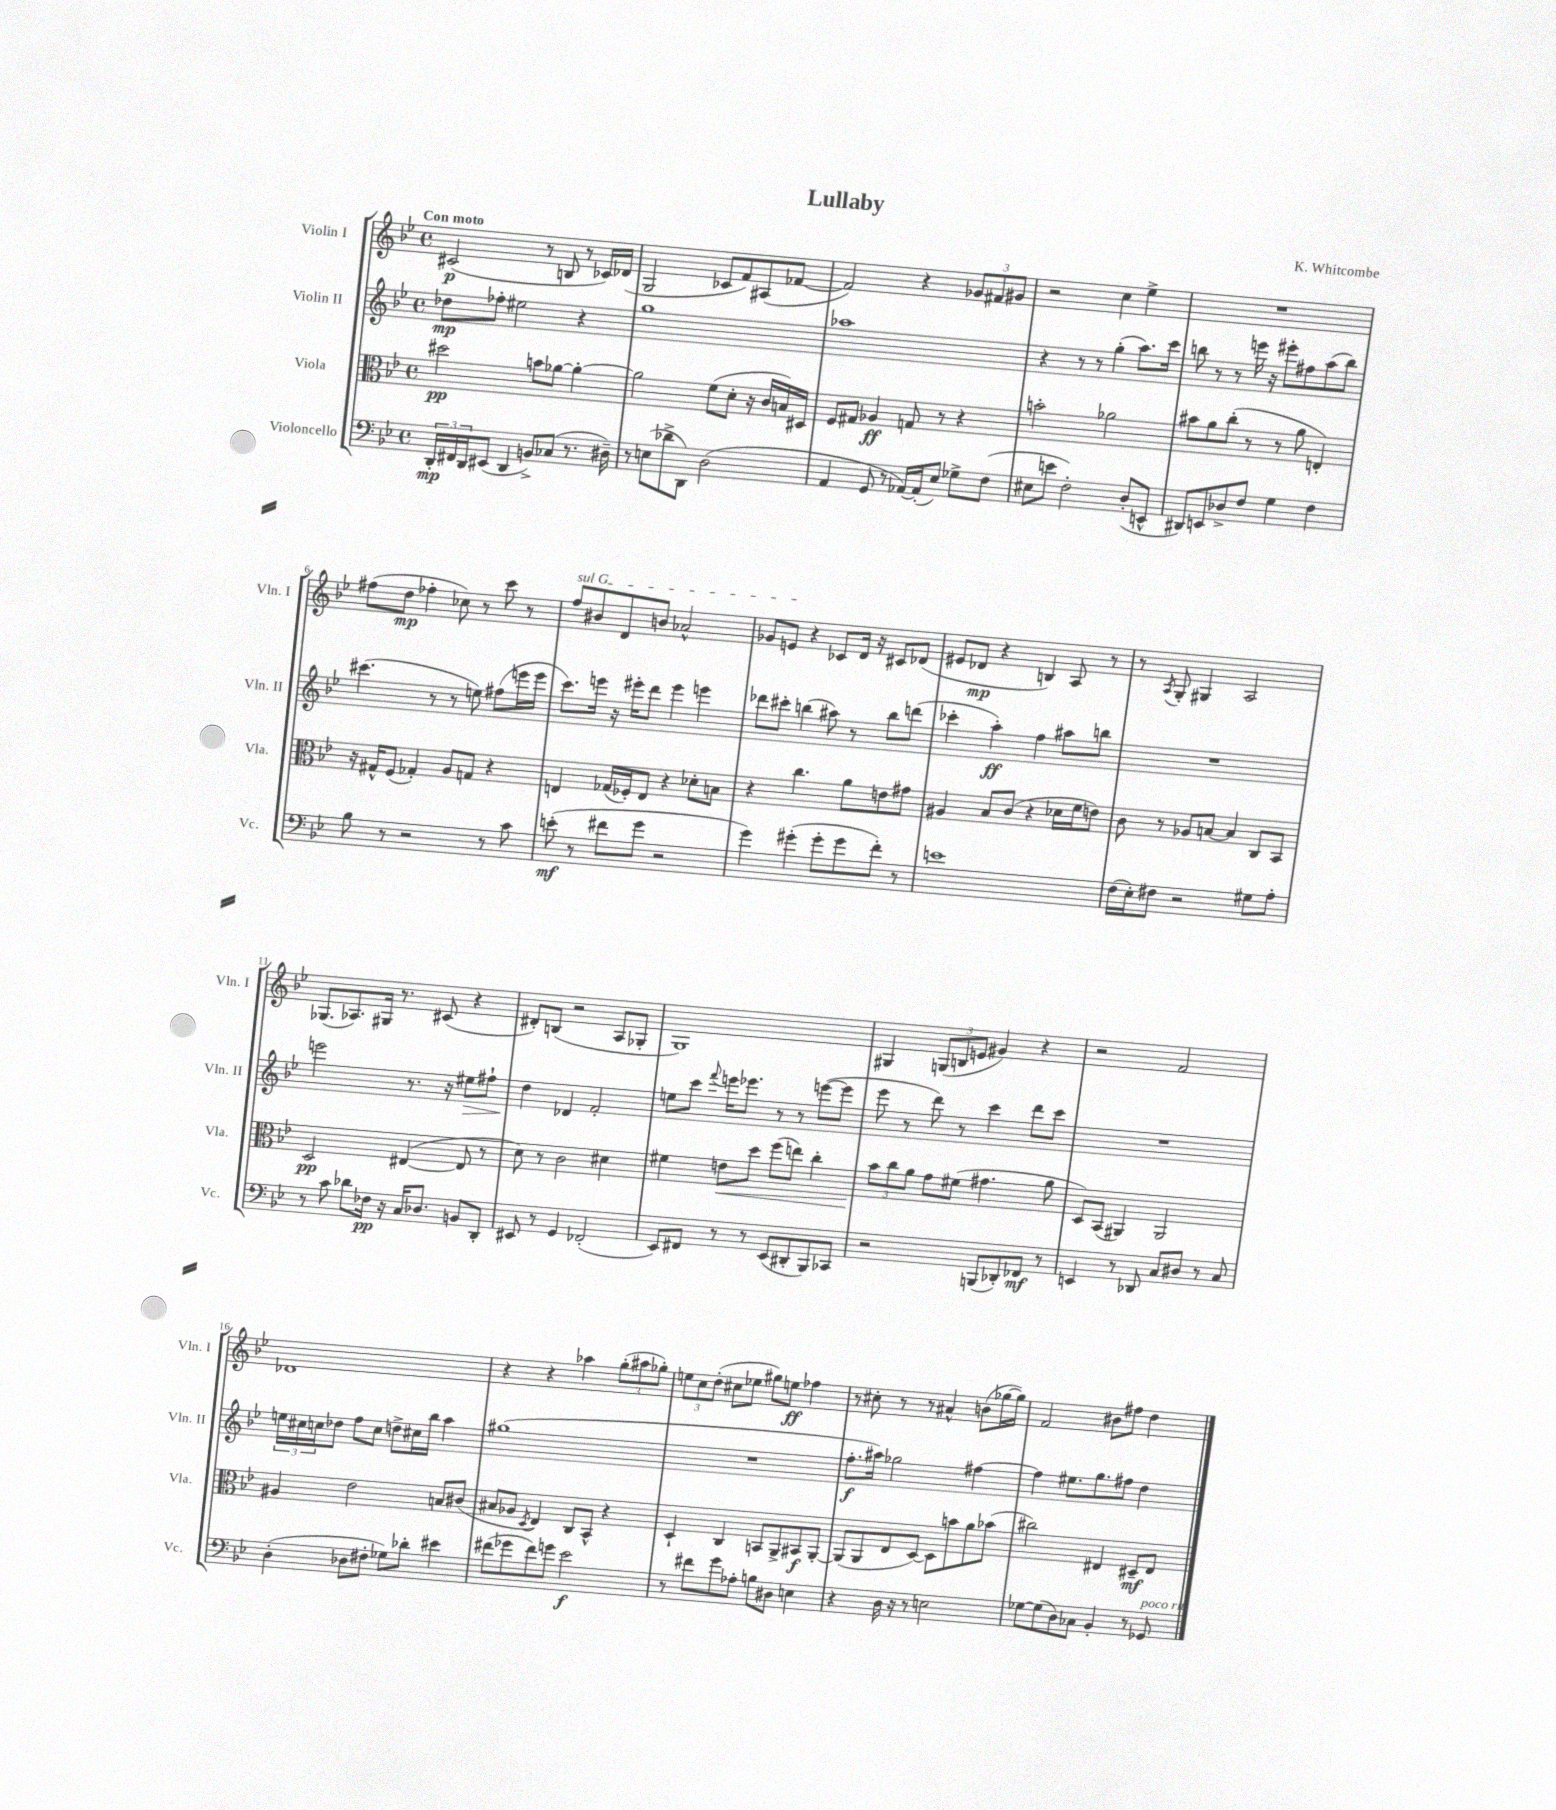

**kern	**kern	**kern	**kern
*staff4	*staff3	*staff2	*staff1
*clefF4	*clefC3	*clefG2	*clefG2
*k[b-e-]	*k[b-e-]	*k[b-e-]	*k[b-e-]
*M4/4	*M4/4	*M4/4	*M4/4
*met(c)	*met(c)	*met(c)	*met(c)
24DD'/LL	2dd#\	8dd-\L	(2c#/
24FF#/	.	.	.
24DD/J	.	.	.
(8EE#/J	.	8ff-'\J	.
4DD/	.	2ee#\	.
8BB^/L)	8b\L	.	8r
(8C-/J	[8a-\J	.	8B/
8.r	4a-'\_	4r	8r
.	.	.	16c-/LL)
16D#~\)	.	.	(16d-/JJ
=	=	=	=
8r	2a-\]	1gg	2G/
(8E\L	.	.	.
8d-^\	.	.	.
8DD\J)	.	.	.
(2D\	(8f\L	.	8c-/L
.	8d'\J	.	8f/)
.	16r	.	(8A#/
.	16c/LL	.	.
.	16B/)	.	[8f-/J
.	16D#/JJ	.	.
=	=	=	=
4AA/	8F/L	1aa-	2f-/])
.	8G#/J	.	.
8GG/	4A-/	.	.
8r	.	.	.
[16AA-/LL)	8G/	.	4r
(16AA-'/]J	.	.	.
8E-/J)	8r	.	.
8G-^\L	4r	.	12g-/L
.	.	.	12f#/
(8F\J	.	.	.
.	.	.	12g#/J
=	=	=	=
8E#\L	2b'\	4r	2r
8e\J	.	.	.
2F'\)	.	8r	.
.	.	8r	.
.	2a-\	(4gg'\	4cc\
(8D'/L	.	8.aa\L)	4ee-^\
8EE^^/J	.	.	.
.	.	16ccc\Jk	.
=	=	=	=
8DD#/L)	8b#\L	8bb\	1r
8EE/	8a\	8r	.
8D-^/	(8cc'\J	8r	.
8F/J	8r	16eee\	.
.	.	16r	.
4G\	8r	8eee#'\L	.
.	8a\	8ff#\	.
4F\	4E'/)	(8aa\	.
.	.	8bb\J)	.
=	=	=	=
8B-\	16r	(4.ccc#\	(8ff#\L
.	16G#^^/LK	.	.
8r	(8F/J	.	8dd\J
2r	4G-'/)	.	4ff-'\
.	.	8r	.
.	8A/L	8r	8cc-\)
.	8G/J	8ee\)	8r
8r	4r	(8ff#\L	8ccc\
8c\	.	16eee\L	8r
.	.	16eee\JJ	.
=	=	=	=
(8e'\	4E/	8.ccc\L)	8ff/L
8r	.	.	8b#/
.	.	16eee\Jk	.
8f#\L	(16G-/LL	16r	8d/
.	16F-'/J)	16eee#'\LK	.
8g\J	8E/J	8ddd\J	8b/J
2r	4r	4eee#\	2a-^^/
.	8d-'\L	4eee\	.
.	8B\J	.	.
=	=	=	=
4g\)	4r	8ddd-\L	8g-/L
.	.	8ccc#'\J	8e/J
(4g#'\	4.cc\	(4bb\	4r
8g#'\L	.	8aa#\)	8c-/L
8g#\	8a\L	8r	16d/Jk
.	.	.	16r
8f'\J)	8e\	8bb\L	8c#/L
8r	8g#\J	(8ddd\J	(8d-/J
=	=	=	=
1e	4A#/	4ccc-'\	8e#/L
.	.	.	8d-/J
.	8B-/L	4aa'\)	4r
.	(8c/J	.	.
.	4r	4ff\	4B/)
.	16d-\LL	8aa#\L	8A/
.	16f\J	.	.
.	8e\J)	8bb\J	8r
=	=	=	=
(16F\LL	8c\	1r	8r
16E-'\J)	.	.	.
.	.	.	8qA/
8F#\J	8r	.	8G'/
2r	8A-/L	.	4G#/
.	[8B/J	.	.
.	4B/]	.	2A/
8G#\L	8C/L	.	.
8A'\J	8BB-/J	.	.
=	=	=	=
8r	2D/	2eee\	(8.G-/L
8c\	.	.	.
.	.	.	8.A-/)
8d-\L	.	.	.
16F-\Jk	.	.	16G#/Jk
16r	.	.	8.r
16C/LK	([4E#/	8.r	.
8.D-/J	.	.	.
.	.	.	(8c#/
.	.	16r	.
8BB/L	8E#/]	8ee#\L	4r
8DD'/J	8r	8ff#`\J	.
=	=	=	=
8EE#/	8d\)	4dd\	8d#'/L)
8r	8r	.	(8B/J
4GG/	2c\	4d-/	2r
(2FF-'/	.	2f'/	.
.	4d#\	.	8A/L
.	.	.	8G-'/J
=	=	=	=
8EE-/L)	4f#\	8ee\L	1G)
8FF#/J	.	8ccc\J	.
.	.	8qqfff/	.
8r	8e\L	16eee\LK	.
.	.	8.eee-\J	.
8r	8dd\J	.	.
(8EE-/L	(8ff\L	8r	.
8DD#'/	8ee\J)	8r	.
8BBB-/)	4cc'\	([8eee\L	.
8CC-/J	.	8eee\]J	.
=	=	=	=
2r	12b-\L	8eee-\	4G#/
.	12cc\	.	.
.	.	8r	.
.	12a\J	.	.
.	8g\L	8ddd\)	(12G/L
.	.	.	12B/
.	(8f#\J	8r	.
.	.	.	12e/J
(8BBB/L	4.g#\	4ccc\	4g#/)
8DD-'/)	.	.	.
8FF-/J	.	8ddd\L	4r
8r	8a\	8ccc\J	.
=	=	=	=
4EE/	8D/L)	1r	2r
.	(8BB-/J	.	.
8r	4AA#/)	.	.
8DD-/	.	.	.
8C/L	2AA#/	.	2f/
8D#/J	.	.	.
8r	.	.	.
8C/	.	.	.
=	=	=	=
(4D'\	4A#/	24ee\LL	1d-
.	.	24cc#\	.
.	.	24cc\J	.
.	.	8dd-\J	.
8D-\L	2e-\	8ff\L	.
8F#'\J	.	8cc\J	.
8G-\L)	.	8dd^\L	.
8d-'\J	.	16cc#\L	.
.	.	16bb-\JJ	.
4e#\	8B/L	4aa\	.
.	(8c#/J	.	.
=	=	=	=
(8f#\L	8B#/L	(1gg#	4r
8g-\	8A-/J	.	.
.	8qD/	.	.
8f#\)	4E-/)	.	4r
8g\J	.	.	.
2e-\	8C/L	.	4aa-\
.	8BB-^^/J	.	.
.	4r	.	(12gg'\L
.	.	.	12aa#\
.	.	.	12gg-'\J)
=	=	=	=
8r	4D`/	1r	12ee\L
.	.	.	12cc\
8f#\L	.	.	.
.	.	.	(12dd'\J
8g\	4C/	.	8cc#\L
8A-'\J	.	.	8ee-\J
8B\L	8BB/L	.	8gg#\L)
8D#\J	8AA^/	.	8ee\J
4E\	8BB#/	.	4ff-\
.	[8AA'/J	.	.
=	=	=	=
4r	(8AA/]L	8.ff'\L	8r
.	8AA/	.	8cc#'\
.	.	16aa#\Jk)	.
16D\	8E-/	2gg-\	8r
16r	.	.	.
8r	[8D/J)	.	8r
2E\	8D\]L	.	4a#^^/
.	8b\	.	.
.	8a\	[4ff#\	(8b\L
.	(8b-\J	.	[16gg-\L
.	.	.	16gg-\]JJ)
=	=	=	=
[8G-\L	2cc#\)	4ff#\]	2f/
(8G-\]	.	.	.
8D\)	.	8.ee#\L	.
8C-\J	.	.	.
.	.	8.gg\	.
4BB-'/	4E#/	.	8b#\L
.	.	8ff#\J	8ff#\J
8r	8D#~/L	4dd\	4dd\
8GG-/	8E#/J	.	.
==	==	==	==
*-	*-	*-	*-
